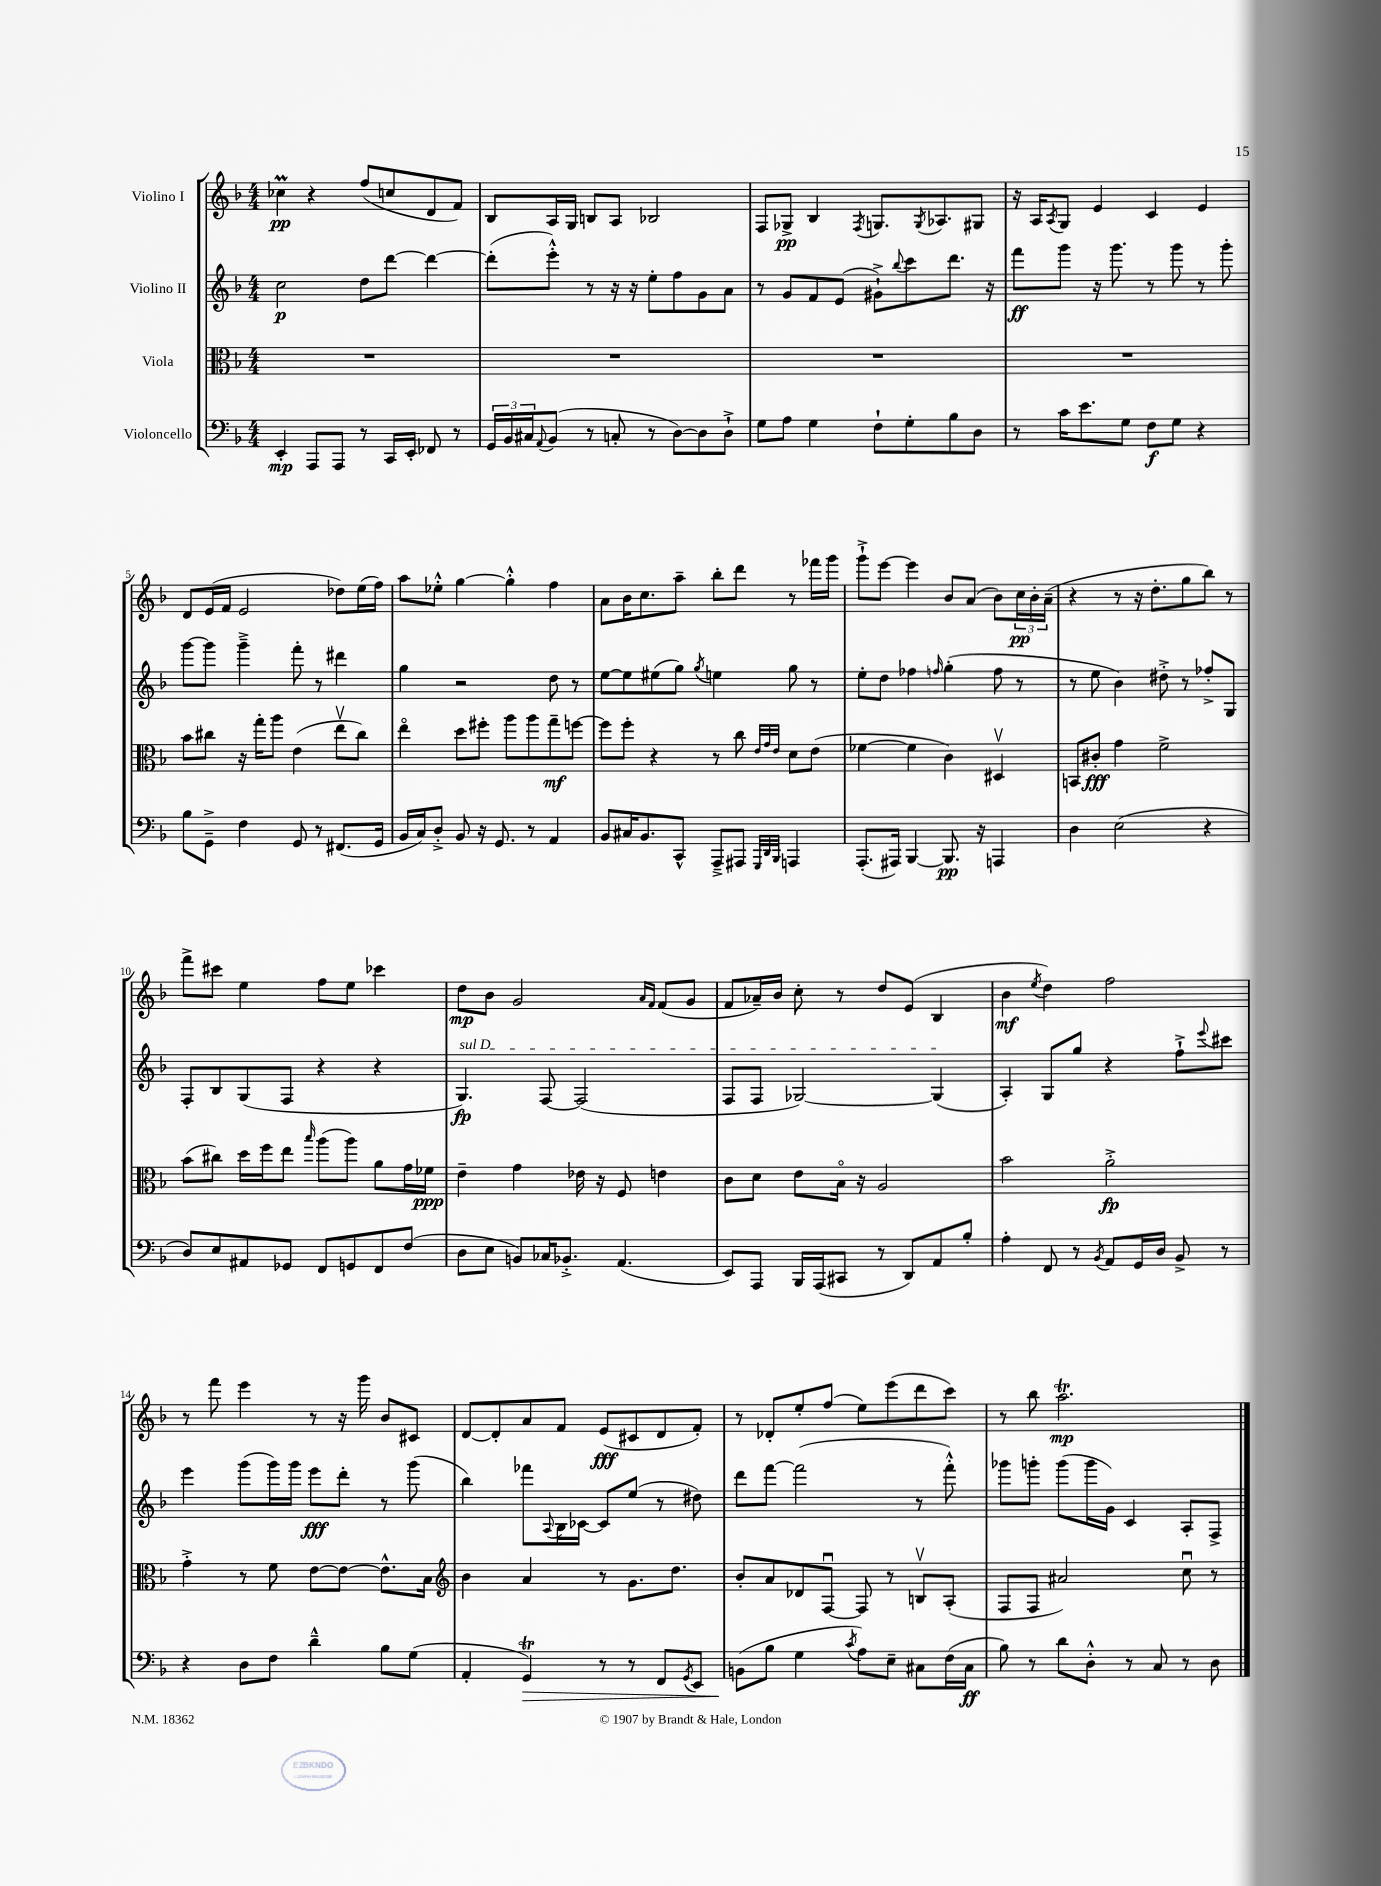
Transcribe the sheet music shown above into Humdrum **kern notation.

**kern	**kern	**kern	**kern
*staff4	*staff3	*staff2	*staff1
*clefF4	*clefC3	*clefG2	*clefG2
*k[b-]	*k[b-]	*k[b-]	*k[b-]
*M4/4	*M4/4	*M4/4	*M4/4
4EE'/	1r	2cc\	4cc-\
8AAA/L	.	.	4r
8AAA/J	.	.	.
8r	.	8dd\L	(8ff/L
16CC/LL	.	[8ddd\J	8cc/
16EE'/JJ	.	.	.
8FF-/	.	4ddd\_	8d/
8r	.	.	8f/J)
=	=	=	=
24GG/LL	1r	(8ddd'\]L	8B-/L
24BB-/	.	.	.
24C#/J	.	.	.
8qqAA/	.	.	.
(8BB-/J	.	8eee'^^\J)	16A/L
.	.	.	16G/JJ
8r	.	8r	8B/L
8C'/	.	16r	8A/J
.	.	16r	.
8r	.	8ee'\L	2B-/
[8D\L)	.	8ff\	.
8D\]	.	8g\	.
8D`^\J	.	8a\J	.
=	=	=	=
8G\L	1r	8r	8F/L
8A\J	.	8g/L	8G-^/J
4G\	.	8f/	4B-/
.	.	(8e/J	.
.	.	.	8qF/
8F`\L	.	8g#`^\L)	8.G/L
.	.	8qqbb-/	.
8G'\	.	8ccc\	.
.	.	.	8qG/
.	.	.	8.A-/
8B-\	.	8.ddd\J	.
8D\J	.	.	8G#/J
.	.	16r	.
=	=	=	=
8r	1r	8fff\L	16r
.	.	.	16A/LK
.	.	.	8qA/
16c\LK	.	8ggg\J	8G/J
8.e\	.	.	.
.	.	16r	4e/
.	.	8.ggg\	.
8G\J	.	.	.
8F\L	.	8r	4c/
8G\J	.	8ggg\	.
4r	.	8r	4e/
.	.	8ggg'\	.
=	=	=	=
8B-\L	8b-\L	[8ggg\L	8d/L
8GG~^\J	8cc#\J	8ggg\]J	(16e/L
.	.	.	16f/JJ
4F\	16r	4ggg~^\	2e/
.	16gg'\LK	.	.
.	8aa\J	.	.
8GG/	(4e\	8fff'\	.
8r	.	8r	.
(8.FF#/L	8eev\L	4ddd#\	8dd-\L)
.	8cc#\J)	.	(16ee\L
16GG/Jk	.	.	16ff\JJ)
=	=	=	=
16BB-/LL	4eeo\	4gg\	8aa\L
16C/J)	.	.	.
8D'^/J	.	.	8ee-'^^\J
8BB-/	8dd\L	2r	[4gg\
16r	8ff#'\J	.	.
8.GG/	.	.	.
.	8aa\L	.	4gg'^^\]
8r	8aa\	.	.
4AA/	8gg~\	8dd\	4ff\
.	[8ff\J	8r	.
=	=	=	=
8BB-/L	8ff\]L	[8ee\L	8a\L
16C#/K	8ff'\J	8ee\]	16b-\K
8.BB-/	.	.	8.cc\
.	4r	(8ee#\	.
8CC^^/J	.	8gg\J)	8aa~\J
.	.	8qgg/	.
8AAA~^/L	8r	4ee\	8bb-'\L
8AAA#/J	8cc\	.	8ddd\J
32qqGGG/LLL	32qqe/LLL	.	.
32qqDD/	32qqg/	.	.
32qqBBB-/JJJ	32qqe/JJJ	.	.
4AAA/	8d\L	8gg\	8r
.	(8e\J	8r	16fff-\LL
.	.	.	16ggg\JJ
=	=	=	=
(8.AAA'/L	[4f-\	8ee'\L	8ggg`^\L
.	.	8dd\J	[8eee\J
16AAA#/Jk)	.	.	.
[4BBB-/	4f-\]	4ff-\	4eee\]
.	.	16qqff/	.
8.BBB-/]	4c\)	(4gg'\	8b-/L
.	.	.	(8a/J
16r	.	.	.
4AAA/	4D#v/	8ff\	8b-\L)
.	.	8r	24cc\L
.	.	.	24b-'\
.	.	.	(24a~\JJ
=	=	=	=
4D\	8BB/L	8r	4r
.	8c#'/J	8ee\	.
(2E\	4g\	4b-\)	8r
.	.	.	16r
.	.	.	8.dd'\L
.	2f^\	8dd#'^\	.
.	.	8r	8gg\
4r	.	8ff-'^/L	8bb-\J)
.	.	8G/J	8r
=	=	=	=
8D/L)	(8b-\L	8F'/L	8fff^\L
8E/	8cc#\J)	8B-/	8ccc#\J
8AA#/	16dd\LL	(8G/	4ee\
.	16ff\J	.	.
8GG-/J	8ee\J	8F/J	.
.	16qqbb-/	.	.
8FF/L	(8aa\L	4r	8ff\L
8GG/	8aa\J)	.	8ee\J
8FF/	8a\L	4r	4ccc-\
(8F/J	16g\L	.	.
.	16f-\JJ	.	.
=	=	=	=
8D\L	4e~\	4.G/)	8dd\L
8E\J	.	.	8b-\J
8BB/L)	4g\	.	2g/
16C-/K	.	[8F/	.
8.BB-'^/J	.	.	.
.	16e-\	(2F/]	.
.	16r	.	.
(4.AA/	8F/	.	.
.	.	.	16qqa/LL
.	.	.	16qqf/JJ
.	4e\	.	(8f/L
.	.	.	8g/J
=	=	=	=
8EE/L)	8c\L	8F/L	8f/L
8AAA/J	8d\J	8F/J	16a-~/L)
.	.	.	16b-/JJ
16BBB-/LL	8e\L	[2G-/)	8cc'\
(16AAA/J	.	.	.
8CC#/J	16B-o\Jk	.	8r
.	16r	.	.
8r	2A/	.	8dd/L
8DD/L)	.	.	(8e/J
8AA/	.	(4G-/]	4B-/
8B-'/J	.	.	.
=	=	=	=
4A'\	2b-\	4A'/)	4b-\
.	.	.	8qee/
8FF/	.	8G/L	4dd\)
8r	.	8gg/J	.
8qBB-/	.	.	.
8AA/L	2a'^\	4r	2ff\
16GG/L	.	.	.
16D/JJ	.	.	.
8BB-^/	.	8ff`^\L	.
.	.	8qqeee/	.
8r	.	8ccc#\J	.
=	=	=	=
4r	4g'^\	4eee\	8r
.	.	.	8fff\
8D\L	8r	(8ggg\L	4eee\
8F\J	8f\	16ggg\L)	.
.	.	16ggg\JJ	.
4d~^^\	[8e\L	8eee\L	8r
.	8e\_J	8ddd'\J	16r
.	.	.	16ggg\
8B-\L	8.e^^\]L	8r	8b-/L
(8G\J	.	(8ggg\	8c#/J
.	16B-\Jk	.	.
=	=	=	=
*	*clefG2	*	*
4AA'/	4b-\	4bb-\)	[8d/L
.	.	.	8d'/]
4GG/)	4a/	8fff-\L	8a/
.	.	8qqA/	.
.	.	16B-\L	8f/J
.	.	[16c-\JJ	.
8r	8r	8c-/]L	(8e/L
8r	8.g\L	(8ee/J	8c#/
8FF/L	.	8r	8d/
.	8.dd\J	.	.
8qGG/	.	.	.
8EE/J	.	8dd#\)	8f'/J)
=	=	=	=
(8BB\L	8b-'/L	8ddd\L	8r
8B-\J	8a/	[8fff\J	8d-'/L
4G\	8d-/	(2fff\]	8ee'/
.	[8Fu/J	.	(8ff/J
8qc/	.	.	.
8A\L)	8F/]	.	8ee\L)
8E~\J	8r	.	(8eee\
8C#\L	8Bv/L	8r	8ddd\
(16F\L	(8A'/J	8fff'^^\)	8ccc\J)
16C#\JJ	.	.	.
=	=	=	=
8B-\)	8F/L	8ggg-\L	8r
8r	8F/J	8ggg'\J	8bb-\
8d\L	2a#/)	(8ggg\L	2.aa\
8D'^^\J	.	16ggg\L	.
.	.	16g\JJ)	.
8r	.	4c/	.
8C/	.	.	.
8r	8ccu\	8A'/L	.
8D\	8r	8F^/J	.
==	==	==	==
*-	*-	*-	*-
